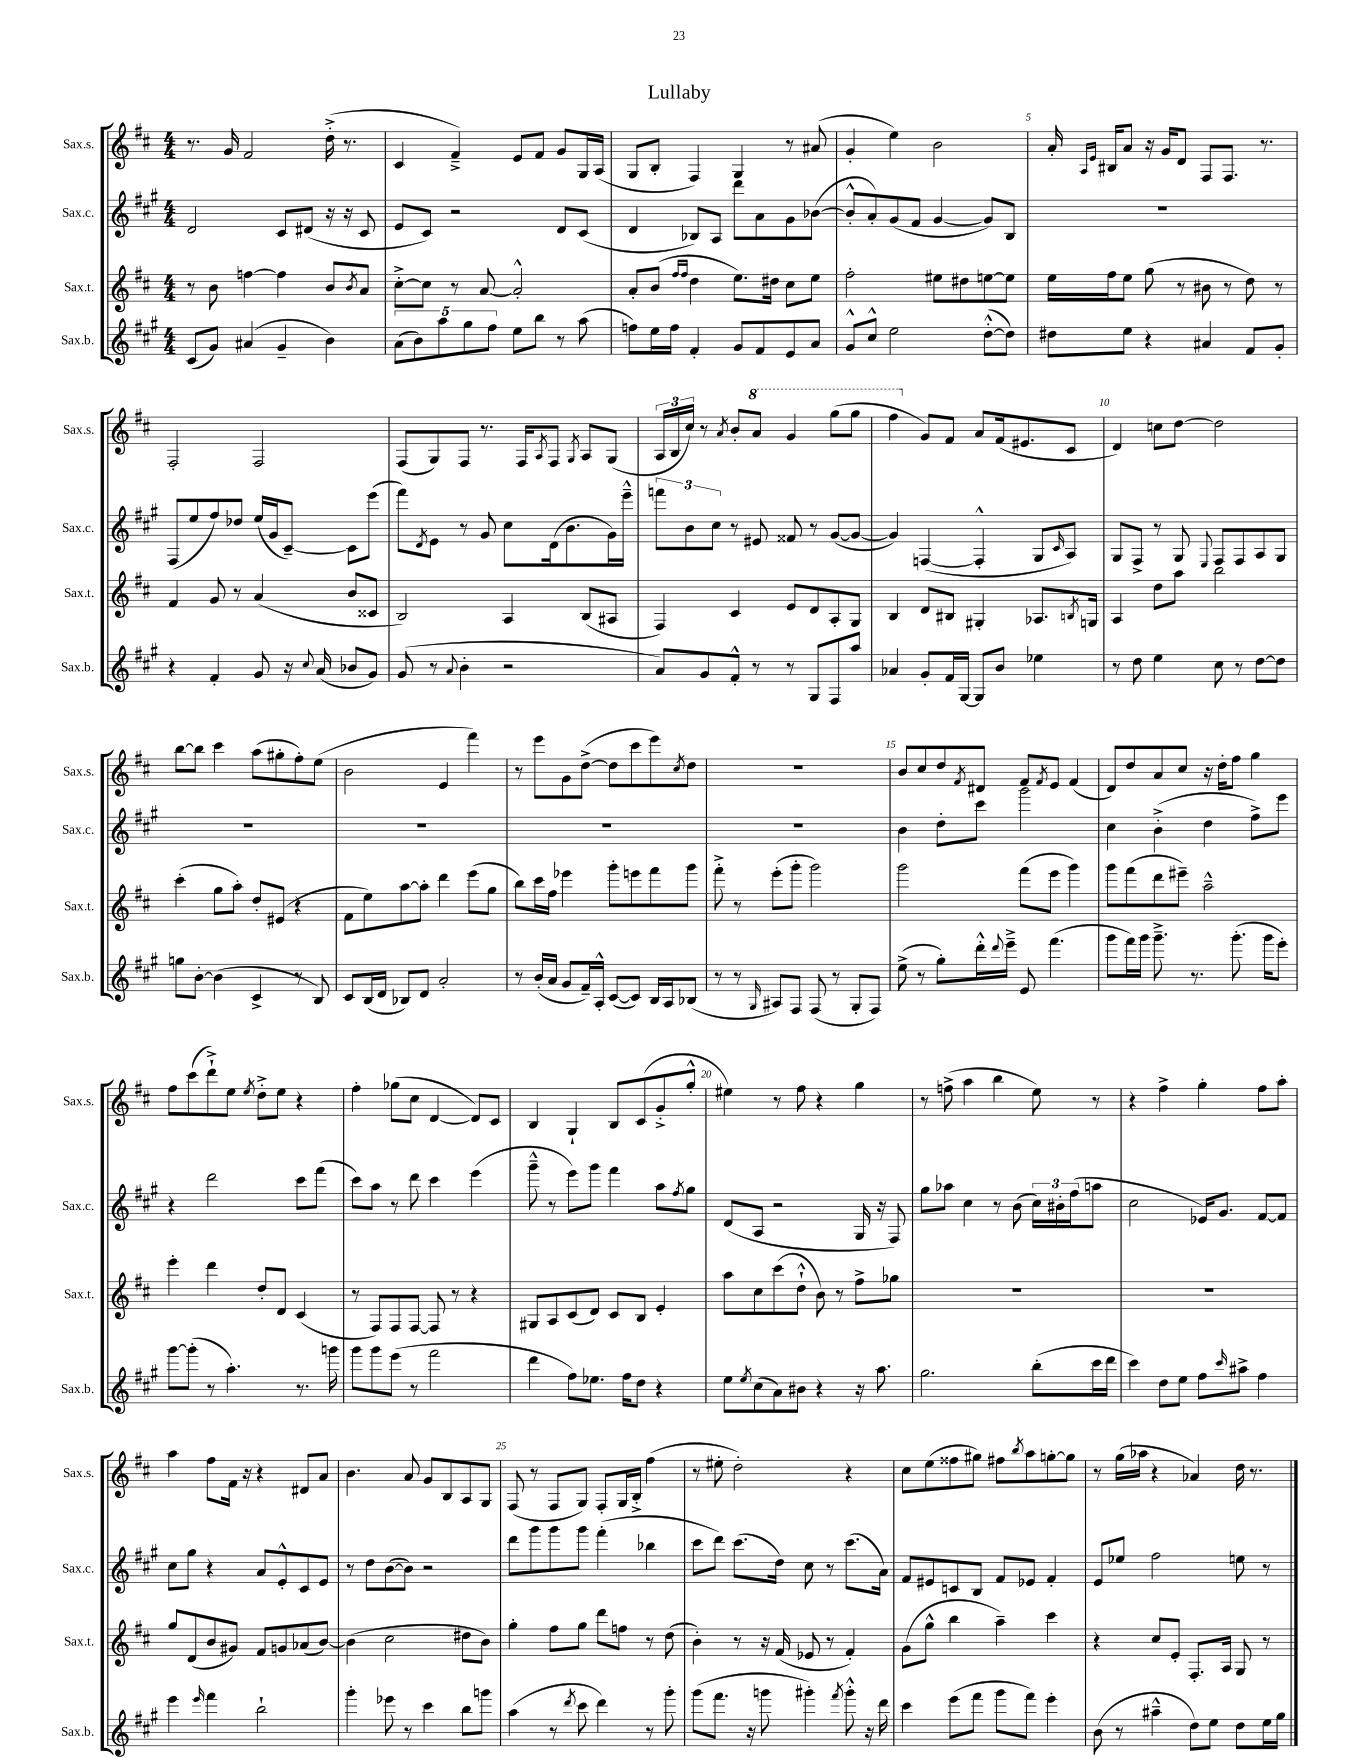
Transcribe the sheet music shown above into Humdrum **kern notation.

**kern	**kern	**kern	**kern
*staff4	*staff3	*staff2	*staff1
*clefG2	*clefG2	*clefG2	*clefG2
*k[f#c#g#]	*k[f#c#]	*k[f#c#g#]	*k[f#c#]
*M4/4	*M4/4	*M4/4	*M4/4
(8c#	8r	2d	8.r
8g#)	8b	.	.
.	.	.	16g
(4a#	[4ff	.	2f#
4g#~	4ff]	8c#	.
.	.	(8d#	.
4b)	8b	16r	(16dd'^
.	.	16r	8.r
.	8qb	.	.
.	8a	8c#	.
=	=	=	=
(10a	[8cc#'^	8e	4c#
10b)	.	.	.
.	8cc#]	8c#)	.
10aa	.	.	.
.	8r	2r	4f#~^)
10gg#	.	.	.
.	[8a	.	.
10ff#	.	.	.
8ee	2a'^^]	.	8e
8bb	.	.	8f#
8r	.	8d	8g
(8aa	.	(8c#	16G
.	.	.	(16A
=	=	=	=
8ff)	8a'	4d	8G
16ee	(8b	.	8B'
16ff	.	.	.
.	16qqff#	.	.
.	16qqff#	.	.
4f#'	4dd	8B-)	4F#)
.	.	8A	.
8g#	8.ee)	8ddd	4G
8f#	.	8a	.
.	16dd#	.	.
8e	8cc#	8g#	8r
8a	8ee	([8b-	(8a#
=	=	=	=
8g#^^	2ff#'	8b-'^^]	4g'
8cc#^^	.	8a')	.
2ee	.	(8g#	4ee)
.	.	8f#	.
.	8ee#	[4g#	2b
.	8dd#	.	.
([8dd'^^	[8ee	8g#])	.
8dd])	8ee]	8B	.
=	=	=	=
8dd#	16ee	1r	16a'
.	.	.	16qqA
.	.	.	16qqe
.	16ff#	.	16B#
8ee	8ee	.	8a
4r	(8gg	.	16r
.	.	.	16g
.	8r	.	8d
4a#	8b#	.	8F#
.	8r	.	8.F#
8f#	8dd)	.	.
.	.	.	8.r
8g#'	8r	.	.
=	=	=	=
4r	4f#	(8F#	2F#'
.	.	8ee	.
4f#'	8g	8ff#)	.
.	8r	8dd-	.
8g#	(4a	(16ee	2F#
.	.	16g#	.
16r	.	[8c#~)	.
8qqcc#	.	.	.
(16a	.	.	.
8b-	8b	8c#]	.
8g#)	8c##	(8eee	.
=	=	=	=
(8g#	2B)	8fff#)	(8F#
.	.	8qd	.
8r	.	8e	8G)
8qqa	.	.	.
4b'	.	8r	8F#
.	.	8g#	8.r
2r	4A	8cc#	.
.	.	.	16F#
.	.	.	8qA
.	.	(16d	8F#
.	.	8.b	.
.	.	.	8qG
.	(8B	.	8A
.	8A#	16g#)	(8G
.	.	16eee~^^	.
=	=	=	=
8a)	4F#)	12fff	24A
.	.	.	24B
.	.	12b	24cc#)
8g#	.	.	8r
.	.	12cc#	.
.	.	.	8qa
8f#'^^	4c#	8r	8b'
8r	.	8e#	8aa
8r	8e	8f##	4gg
8G#	8d	8r	.
8F#	8A'	([8g#	(8ggg
8aa	8G	8g#_	8ggg
=	=	=	=
4a-	4B	4g#])	4fff#
8g#'	8d	([4F	8g)
16f#	8B#	.	8f#
[16G#	.	.	.
8G#]	4G#'	4F'^^]	8a
8b	.	.	(16f#
.	.	.	8.e#
4ee-	8.A-	8G#	.
.	.	16qqc#	.
.	.	8A)	8c#
.	8qB	.	.
.	16G	.	.
=	=	=	=
8r	4A	8G#	4d)
8dd	.	8F#^	.
4ee	8dd	8r	8cc
.	8aa	8G#	[8dd
.	.	8qqE	.
8cc#	2bb	8F#	2dd]
8r	.	8F#	.
[8dd	.	8A	.
8dd]	.	8G#	.
=	=	=	=
8gg	(4ccc#'	1r	[8bb
[8b'	.	.	8bb]
(4b]	8gg	.	4ccc#
.	8aa')	.	.
4c#^	8dd'	.	(8aa
.	(8e#	.	8gg#'
8r	4r	.	8ff#')
8B)	.	.	(8ee
=	=	=	=
8c#	8f#	1r	2b
(16B	8ee)	.	.
16d	.	.	.
8B-)	[8aa	.	.
8d	8aa']	.	.
2a'	4ddd	.	4e
.	(8eee	.	4fff#)
.	8gg	.	.
=	=	=	=
8r	8bb)	1r	8r
(16b'	16ccc#	.	8eee
16a	16ff#	.	.
8g#	4eee-	.	8g
16f#~)	.	.	([8dd^
16A'^^	.	.	.
([8c#	8ggg'	.	8dd]
8c#])	8eee	.	8ccc#
16B	8fff#	.	8eee)
16A	.	.	.
.	.	.	8qcc#
(8B-	8ggg	.	8dd
=	=	=	=
8r	8fff#'^	1r	1r
8r	8r	.	.
16qqG#	.	.	.
8A#)	(8eee'	.	.
8F#	8ggg'	.	.
(8F#	2ggg)	.	.
8r	.	.	.
8G#'	.	.	.
8F#)	.	.	.
=	=	=	=
(8ee^	2ggg	4b	8b
8r	.	.	8cc#
8gg#')	.	8dd'	8dd
.	.	.	8qf#
16ddd'^^	.	8ccc#	8d#
8qqddd	.	.	.
16eee~^	.	.	.
8e	(8fff#	2ggg#	8f#
.	.	.	8qf#
(4.fff#	8eee	.	8e
.	4ggg)	.	(4f#
=	=	=	=
8ggg#	8ggg	4cc#	8d)
16fff#)	(8fff#	.	8dd
16ggg#	.	.	.
8.ggg#~^	8ddd	(4b'^	8a
.	8eee#~)	.	8cc#
8.r	.	.	.
.	2aa~^^	4dd	16r
.	.	.	16dd'
(8.ggg#'	.	.	8ff#
.	.	8ff#^)	4gg
16ggg#	.	.	.
8eee')	.	8eee	.
=	=	=	=
[8ggg#	4eee'	4r	8ff#
(8ggg#']	.	.	(8ccc#
8r	4ddd	2ddd	8ddd`^)
4.aa')	.	.	8ee
.	.	.	8qee
.	8dd'	.	8dd'^
.	8d	.	8ee
8.r	(4c#	8ccc#	4r
.	.	(8fff#	.
16ggg	.	.	.
=	=	=	=
8ggg#	8r	8ccc#)	4ff#'
8ggg#	8F#)	8aa	.
(8eee	8F#	8r	(8gg-
8r	[8F#	8ddd	8cc#
2fff#	8F#]	4ccc#	[4d
.	8r	.	.
.	4r	(4eee	8d])
.	.	.	8c#
=	=	=	=
4ddd	8G#	8ggg#~^^	4B
.	8A	8r	.
8ff#)	(8c#	8eee)	4G`
8.ee-	8d)	8ggg#	.
.	8c#	4fff#	8B
16ff#	.	.	.
8dd	8B	.	(8c#
4r	4e'	8aa	8g'^
.	.	8qff#	.
.	.	8gg#	8gg'^^
=	=	=	=
8ee	8aa	(8d	4ee#)
8qee	.	.	.
(8cc#	8cc#	8A	.
8a)	(8ccc#	2r	8r
8b#	8dd`^^	.	8ff#
4r	8b)	.	4r
.	8r	.	.
16r	8ff#^	16G#	4gg
8.aa	.	16r	.
.	8gg-	8F#)	.
=	=	=	=
2.gg#	1r	8gg#	8r
.	.	8aa-	(8ff^
.	.	4cc#	4aa
.	.	8r	4bb
.	.	(8b	.
(8bb'	.	24cc#)	8ee)
.	.	24b#'	.
.	.	(24ff#	.
16ccc#	.	8aa	8r
16ddd	.	.	.
=	=	=	=
4ccc#)	1r	2cc#	4r
8dd	.	.	4ff#^
8ee	.	.	.
8ff#	.	16e-)	4gg'
.	.	8.g#	.
16qqccc#	.	.	.
8aa#^	.	.	.
4ff#	.	[8f#	8ff#
.	.	8f#]	8aa'
=	=	=	=
4eee	8gg	8cc#	4aa
.	(8d	8gg#	.
16qqeee	.	.	.
4fff#	8b	4r	8ff#
.	8g#)	.	16f#
.	.	.	16r
2bb`	8f#	8a	4r
.	8g	8e'^^	.
.	(8a-	8c#	8d#
.	[8b)	8e	8a
=	=	=	=
4ggg#'	(4b]	8r	4.b
.	.	8dd	.
8eee-	2cc#	([8b	.
8r	.	8b])	8a
4ccc#	.	2r	8g
.	.	.	8B
8bb	8dd#	.	8A
8ggg	8b)	.	8G
=	=	=	=
(4aa	4gg'	8ddd	(8F#
.	.	8ggg#	8r
8r	8ff#	8ggg#	8F#
8qddd	.	.	.
8ccc#	8gg	8ggg#	8G)
4ddd)	8ddd	(4fff#'	8F#'
.	8ff	.	16G
.	.	.	16B'^
8r	8r	4bb-	(4ff#
8ggg#'	(8dd	.	.
=	=	=	=
(8ggg#	4b')	8ccc#	8r
8.fff#	.	8ddd)	8ee#'
.	8r	(8.ccc#	2dd')
16r	.	.	.
8ggg	16r	.	.
.	(16f#	16dd)	.
4ggg#')	8e-	8cc#	.
.	8r	8r	.
8qfff#	.	.	.
8ggg#'^^	4f#')	(8.ccc#	4r
16r	.	.	.
16ddd	.	16a)	.
=	=	=	=
4ccc#	(8g	8f#	8cc#
.	8gg^^	8e#	(8ee
(8eee	4bb	8c	8ff##
8fff#	.	8B	8gg#)
8ggg#	4aa~)	8f#	8ff#
.	.	.	8qbb
8fff#)	.	8e-	8aa
4eee'	4ccc#	4f#'	[8gg'
.	.	.	8gg]
=	=	=	=
(8b	4r	8e	8r
8r	.	8ee-	(16gg
.	.	.	16aa-
4aa#~^^	8cc#	2ff#	4r
.	8e'	.	.
8dd)	8.F#'	.	4a-)
8ee	.	.	.
.	16A	.	.
8dd	8G	8ee	16dd
.	.	.	8.r
16ee	8r	8r	.
16gg#	.	.	.
==	==	==	==
*-	*-	*-	*-
